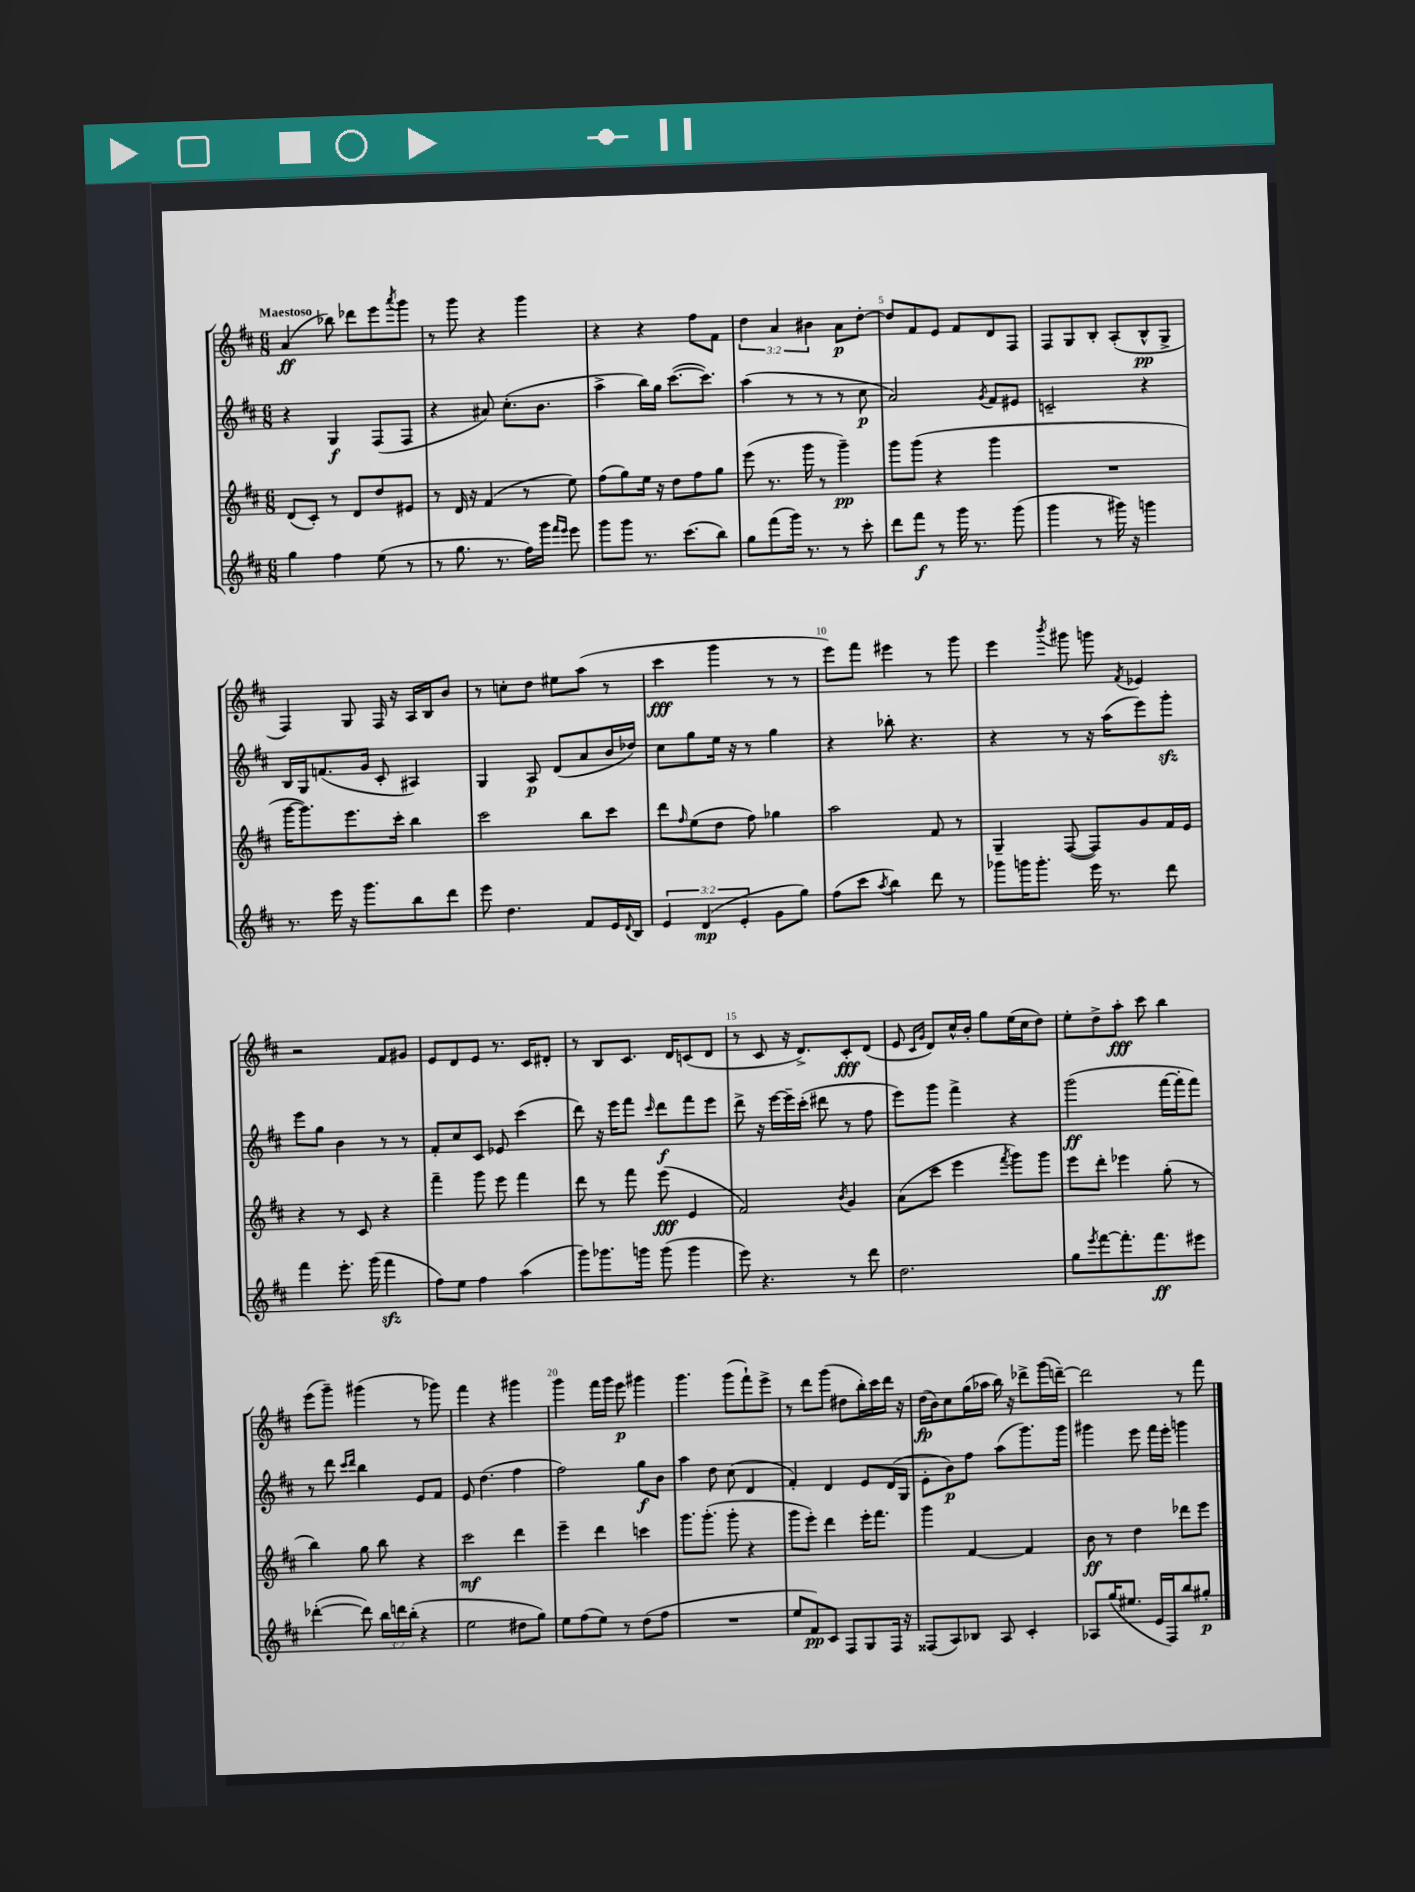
<<
\new StaffGroup <<
\new Staff = "s0" {
    \clef treble \key d \major \numericTimeSignature \time 6/8 \override Staff.TupletNumber.text = #tuplet-number::calc-fraction-text \tempo "Maestoso"
    a'4\ff( bes''8) des'''8 e'''8 \acciaccatura { a'''8 } g'''8 |
    r8 g'''8 r4 g'''4 |
    r4 r4 fis''8 fis'8 |
    \tuplet 3/2 { d''4 a'4 bis'4 } a'8\p d''8~-. |
    d''8 fis'8 e'8 fis'8 d'8 fis8 |
    fis8 g8 b8-. a8-.( b8-^\pp g8-> |
    fis4) g8 fis16 r16 a16 b16 b'8 |
    r8 c''8-. d''8 eis''8 a''8( r8 |
    cis'''4\fff g'''4 r8 r8 |
    e'''8) fis'''8 eis'''4 r8 g'''8 |
    e'''4 \acciaccatura { b'''8 } gis'''8 g'''8 \acciaccatura { fis'8 } ees'4 |
    r2 fis'8 gis'8 |
    e'8 d'8 e'8 r8. cis'16 dis'8-. |
    r8 b8 cis'8. d'16 c'8( d'8 |
    r8 cis'8 r16 d'8.->) cis'8-.\fff d'8( |
    e'8 \grace { cis'16 g'16 } d'8) cis''16-^ b'16-. g''8 e''16( cis''16 d''8) |
    e''8-. d''8-> a''8-.\fff cis'''8 b''4 |
    e'''8( g'''8--) gis'''4( r8 ges'''8) |
    fis'''4 r4 gis'''4 |
    g'''4 fis'''16 g'''16 e'''8\p gis'''4 |
    g'''4. g'''8( fis'''8-!) e'''8-> |
    r8 d'''8 g'''8( dis''8 b''16-.) cis'''16 d'''16 r16 |
    d''16\fp( b'16) cis''8 g''16( aes''16 b''16) r16 des'''8-> g'''16( d'''16~--) |
    d'''2 r8 fis'''8 \bar "|." |
}
\new Staff = "s1" {
    \clef treble \key d \major \numericTimeSignature \time 6/8
    r4 g4\f fis8( fis8 |
    r4 ais'8) cis''8.-.( b'8. |
    a''4-> b''16) g''16 cis'''8.~( cis'''8.) |
    a''4( r8 r8 r8 cis''8\p |
    a'2) \acciaccatura { g'8 } fis'8 eis'8 |
    c'2-- r4 |
    b16 g16 f'8.( g'16 cis'8-. ais4) |
    g4 a8\p d'8( a'8 b'16 des''16) |
    cis''8 g''8 e''16 r16 r8 g''4 |
    r4 bes''8-. r4. |
    r4 r8 r16 a''16( e'''8) g'''8-.\sfz |
    e'''8 g''8 b'4 r8 r8 |
    fis'8-. cis''8 cis'8 ees'8 cis'''4( |
    d'''8) r16 e'''16 fis'''8 \grace { cis'''16 } d'''8\f fis'''8 e'''8 |
    d'''8-> r16 e'''16~ e'''16-- cis'''16-.( dis'''8 r8 fis''8 |
    e'''8) g'''8 fis'''4-> r4 |
    g'''2\ff( fis'''16~ fis'''16-. fis'''8) |
    r8 d'''8 \grace { cis'''16 d'''16 } b''4 e'8 fis'8 |
    e'8 d''4.( fis''4 |
    fis''2) g''8\f b'8 |
    a''4 d''8 cis''8( d'4 |
    fis'4-.) d'4 e'8 d'16( g16 |
    e'8-. b'8\p) fis''8 a''8( g'''8.) g'''16 |
    gis'''4 e'''8 fis'''16 e'''16-. g'''4 \bar "|." |
}
\new Staff = "s2" {
    \clef treble \key d \major \numericTimeSignature \time 6/8
    d'8( cis'8-.) r8 d'8 d''8 eis'8 |
    r8 d'16 r16 fis'4( r8 e''8) |
    fis''8( g''8) e''16 r16 d''8 fis''8 g''8 |
    e'''8( r8. g'''16 r8 g'''4--\pp) |
    g'''8 g'''8( r4 g'''4 |
    R2. |
    g'''16~ g'''8.) e'''8. cis'''16-. b''4 |
    cis'''2 b''8 cis'''8 |
    d'''8 \grace { fis''16 } e''8( d''8 fis''8) ges''4 |
    a''2 fis'8 r8 |
    g4-- fis8~( fis8) g'8 fis'16 e'16 |
    r4 r8 cis'8 r4 |
    fis'''4-- g'''8 e'''8 fis'''4 |
    d'''8 r8 fis'''8 e'''8\fff( e'4 |
    fis'2) \acciaccatura { b'8 } g'4 |
    a'8( cis'''8 e'''4 \acciaccatura { fis'''8 } g'''8) g'''8 |
    e'''8 d'''8-. ees'''4 g''8-.( r8 |
    b''4) g''8 b''8 r4 |
    cis'''2\mf d'''4 |
    e'''4-- d'''4 c'''4 |
    g'''8. g'''8.-.( g'''8-. r4 |
    g'''8 e'''8-.) d'''4 e'''16-. fis'''8. |
    g'''4 fis'4~ fis'4 |
    b'8\ff r8 d''4 des'''8 e'''8 \bar "|." |
}
\new Staff = "s3" {
    \clef treble \key d \major \numericTimeSignature \time 6/8 \override Staff.TupletNumber.text = #tuplet-number::calc-fraction-text
    g''4 fis''4 e''8( r8 |
    r8 g''8. r8. fis''16) g'''16 \grace { fis'''16 e'''16 } e'''8 |
    g'''8 g'''8 r8. cis'''8.( b''8) |
    g''8 fis'''8( g'''16) r8. r8 cis'''8-. |
    d'''8 fis'''8\f r8 g'''16 r8. g'''8( |
    g'''4 r8 gis'''16) r16 g'''4 |
    r8. e'''16 r16 g'''8. b''8 d'''8 |
    e'''8 d''4. fis'8 e'16 \appoggiatura { d'8 } b16 |
    \tuplet 3/2 { e'4 d'4\mp( e'4-. } g'8 g''8) |
    fis''8( cis'''8 \acciaccatura { a''8 } b''4) d'''8 r8 |
    ges'''8 g'''16 g'''8.-. e'''16 r8. d'''8 |
    fis'''4 e'''8.-. g'''16( fis'''4\sfz |
    fis''8) e''8 fis''4 a''4( |
    g'''8) ges'''8. g'''16 g'''8( g'''4 |
    e'''8) r4. r8 d'''8 |
    d''2. |
    g''8 \acciaccatura { e'''8 } fis'''8~ fis'''8.-. fis'''8.\ff eis'''8 |
    des'''4~-.( des'''8) \tuplet 3/2 { b''16 d'''16 b''16-.( } r4 |
    e''2 dis''8 g''8) |
    e''8 fis''8( e''8) r8 d''8( fis''8 |
    R2. |
    e''8 fis'8\pp) cis'8 fis8 g8 fis16 r16 |
    fisis8( a8) bes8 a8 cis'4-. |
    aes8 g''16( eis''8. e'16 fis16) b''8 gis''8-.\p \bar "|." |
}
>>
>>
\layout { \context { \Score \override BarNumber.break-visibility = ##(#f #t #t) barNumberVisibility = #(every-nth-bar-number-visible 5) } }
